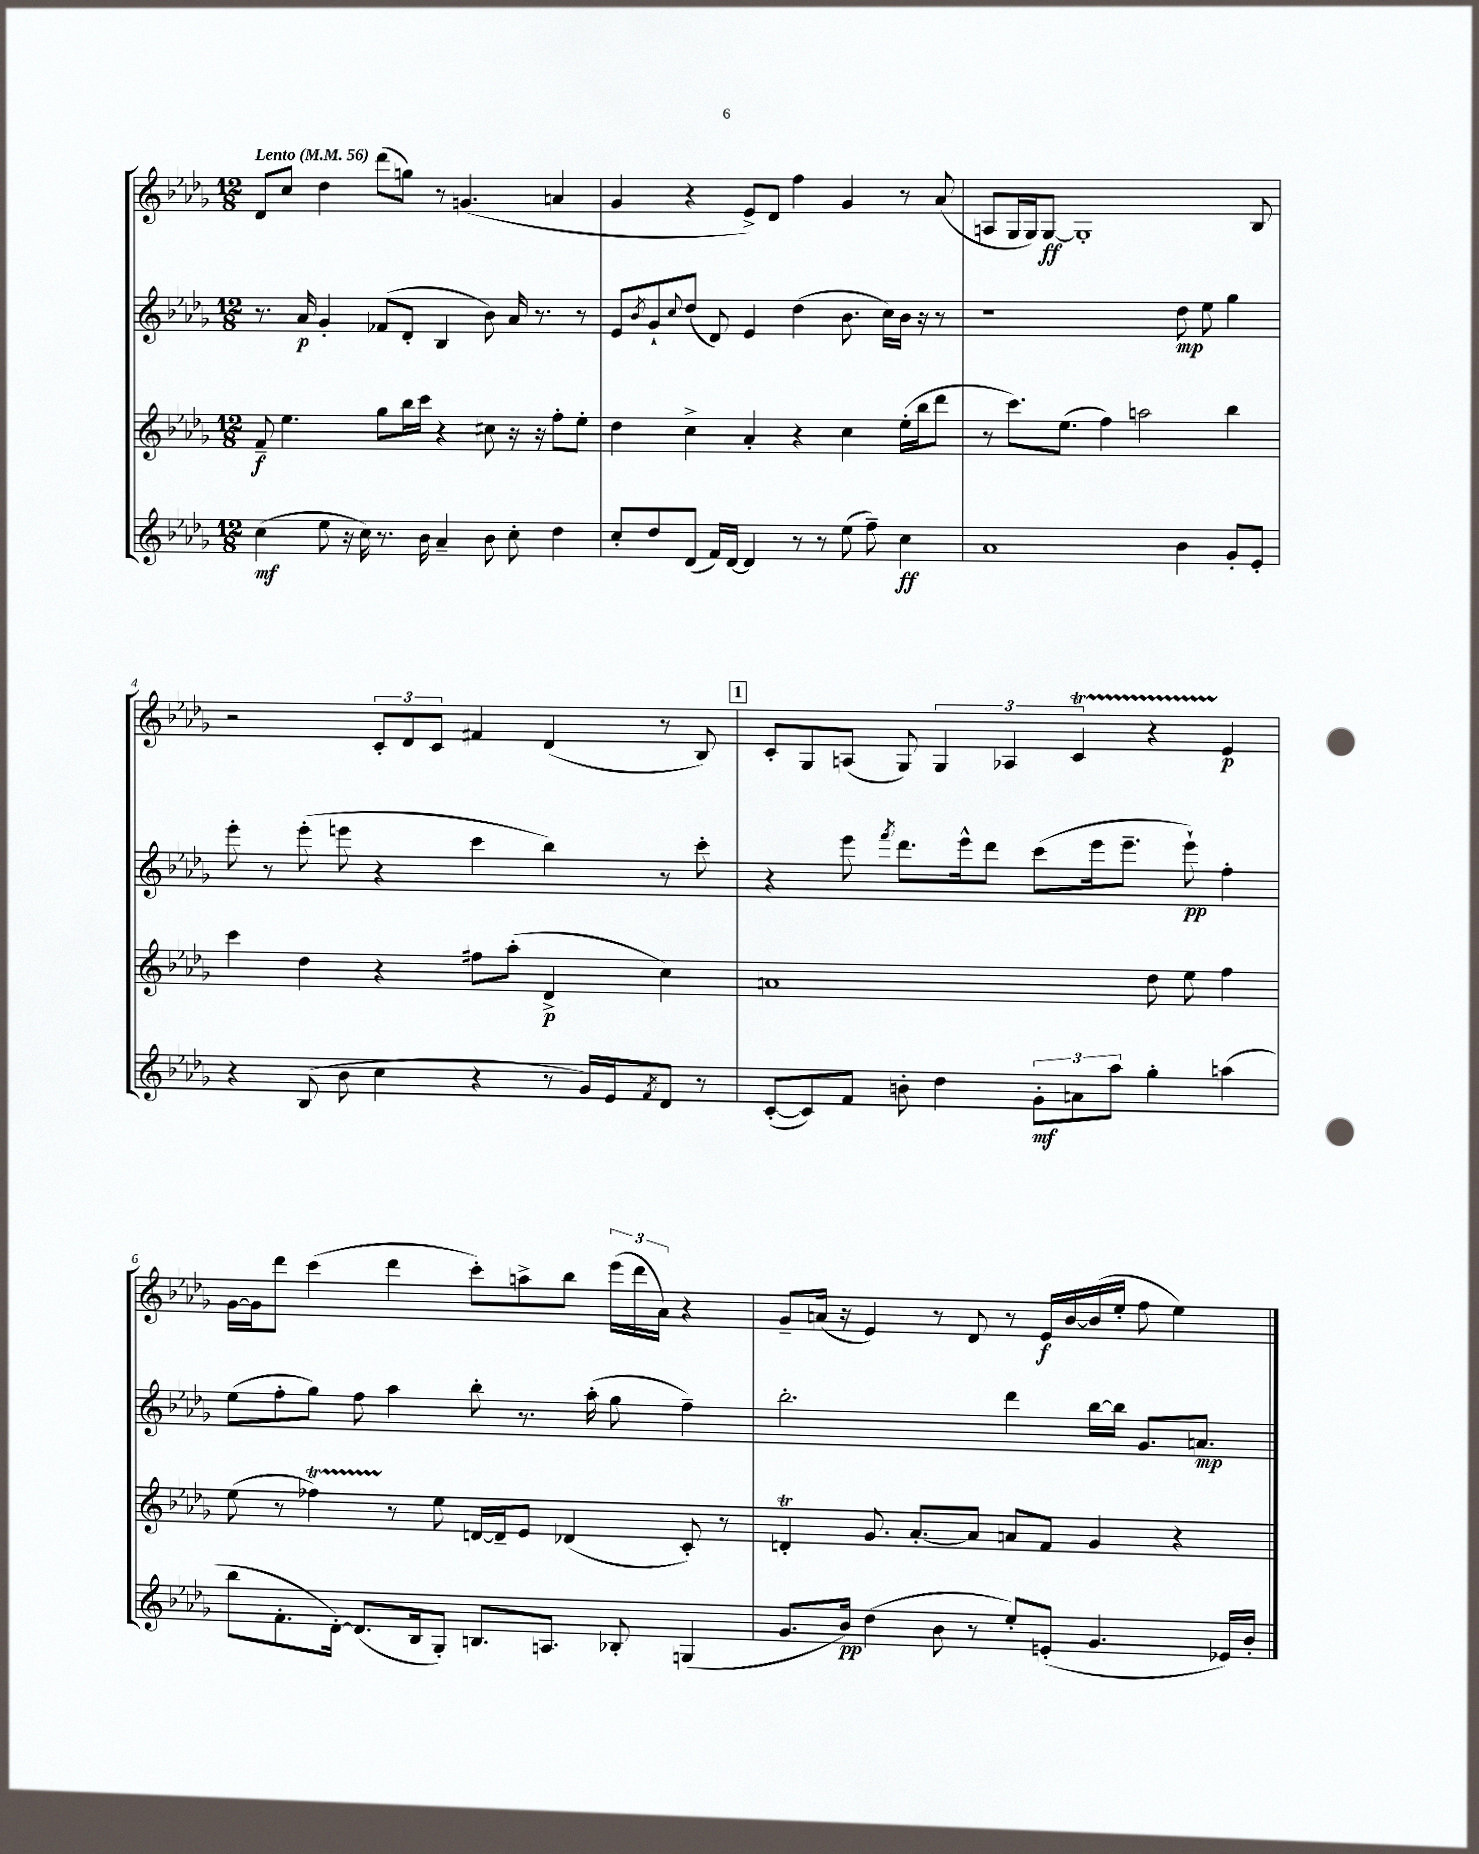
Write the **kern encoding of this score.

**kern	**kern	**kern	**kern
*staff4	*staff3	*staff2	*staff1
*clefG2	*clefG2	*clefG2	*clefG2
*k[b-e-a-d-g-]	*k[b-e-a-d-g-]	*k[b-e-a-d-g-]	*k[b-e-a-d-g-]
*M12/8	*M12/8	*M12/8	*M12/8
*MM56	*MM56	*MM56	*MM56
(4cc	8f~	8.r	8d-
.	4.ee-	.	8cc
.	.	16a-	.
8ee-	.	4g-'	4dd-
16r	.	.	.
16cc)	.	.	.
8.r	8gg-	(8f-	(8ddd-
.	16bb-	8d-'	8gg)
16b-	16ccc	.	.
4a-~	4r	4B-	8r
.	.	.	(4.g
8b-	8cc#	8b-)	.
8cc'	16r	16a-	.
.	16r	8.r	.
4dd-	8ff'	.	4a
.	8ee-'	8r	.
=	=	=	=
8cc'	4dd-	8e-	4g-
.	.	8qb-	.
8dd-	.	8g-`	.
.	.	8qqcc	.
(8d-	4cc^	(8dd-	4r
16f)	.	8d-)	.
[16d-	.	.	.
4d-]	4a-'	4e-	8e-^)
.	.	.	8d-
8r	4r	(4dd-	4ff
8r	.	.	.
(8ee-	4cc	8.b-	4g-
8ff~)	.	.	.
.	.	16cc)	.
4cc	(16ee-'	16b-	8r
.	16bb-	16r	.
.	8ddd-	8r	(8a-
=	=	=	=
1a-	8r	1r	8A
.	8.ccc)	.	16G-
.	.	.	16G-)
.	.	.	[8G-
.	(8.ee-	.	.
.	.	.	1G-']
.	4ff)	.	.
.	2aa	.	.
4b-	.	8dd-	.
.	.	8ee-	.
8g-'	4bb-	4gg-	.
8e-'	.	.	8B-
=	=	=	=
4r	4ccc	8eee-'	2r
.	.	8r	.
(8B-	4dd-	(8eee-'	.
8b-	.	8eee	.
4cc	4r	4r	12c'
.	.	.	12d-
.	.	.	12c
4r	8ff#	4ccc	4f#
.	(8aa-'	.	.
8r	4d-^	4bb-)	(4d-
16g-)	.	.	.
16e-	.	.	.
8qf	.	.	.
8d-	4cc)	8r	8r
8r	.	8ccc'	8B-)
=	=	=	=
([8c'	1a	4r	8c'
8c])	.	.	8G-
8f	.	8eee-	(8A
.	.	8qfff	.
8b'	.	8.ddd-	8G-)
4dd-	.	.	6G-
.	.	16eee-^^	.
.	.	8ddd-	.
.	.	.	6A-
12g-'	.	(8ccc	.
12a	.	.	6c
.	.	16eee-	.
12aa-	.	.	.
.	.	8.eee-~	.
4gg-'	8dd-	.	4r
.	8ee-	8eee-`)	.
(4aa	4ff	4ff'	4e-
=	=	=	=
8bb-	(8ee-	(8ee-	[16g-
.	.	.	16g-]
8.f'	8r	8ff'	8ddd-
.	4ff-)	8gg-)	(4ccc
[16d-')	.	.	.
(8.d-]	.	8ff	.
.	8r	4aa-	4ddd-
16B-	.	.	.
8G-')	8ee-	.	.
8.B	[16d	8bb-'	8ccc')
.	16d~]	.	.
.	8e-	8.r	8aa^
8.A	.	.	.
.	(4d-	.	8bb-
.	.	(16aa-'	.
8B-'	.	8gg-	(24eee-
.	.	.	24ddd-
.	.	.	24a-)
(4G	8c')	4ff~)	4r
.	8r	.	.
=	=	=	=
8.g-	4d'	2.bb-'	8g-~
.	.	.	(16a
16b-)	.	.	16r
(4dd-	8.g-	.	4e-)
.	[8.a-'	.	.
8b-	.	.	8r
8r	8a-]	.	8d-
8ee-')	8a	4ddd-	8r
(8e'	8f	.	16e-
.	.	.	[16b-
4.g-	4g-	[16bb-	(16b-]
.	.	16bb-]	16ee-'
.	.	8.g-	8ff
.	4r	.	4ee-)
.	.	8.a	.
16e-)	.	.	.
16b-'	.	.	.
==	==	==	==
*-	*-	*-	*-
